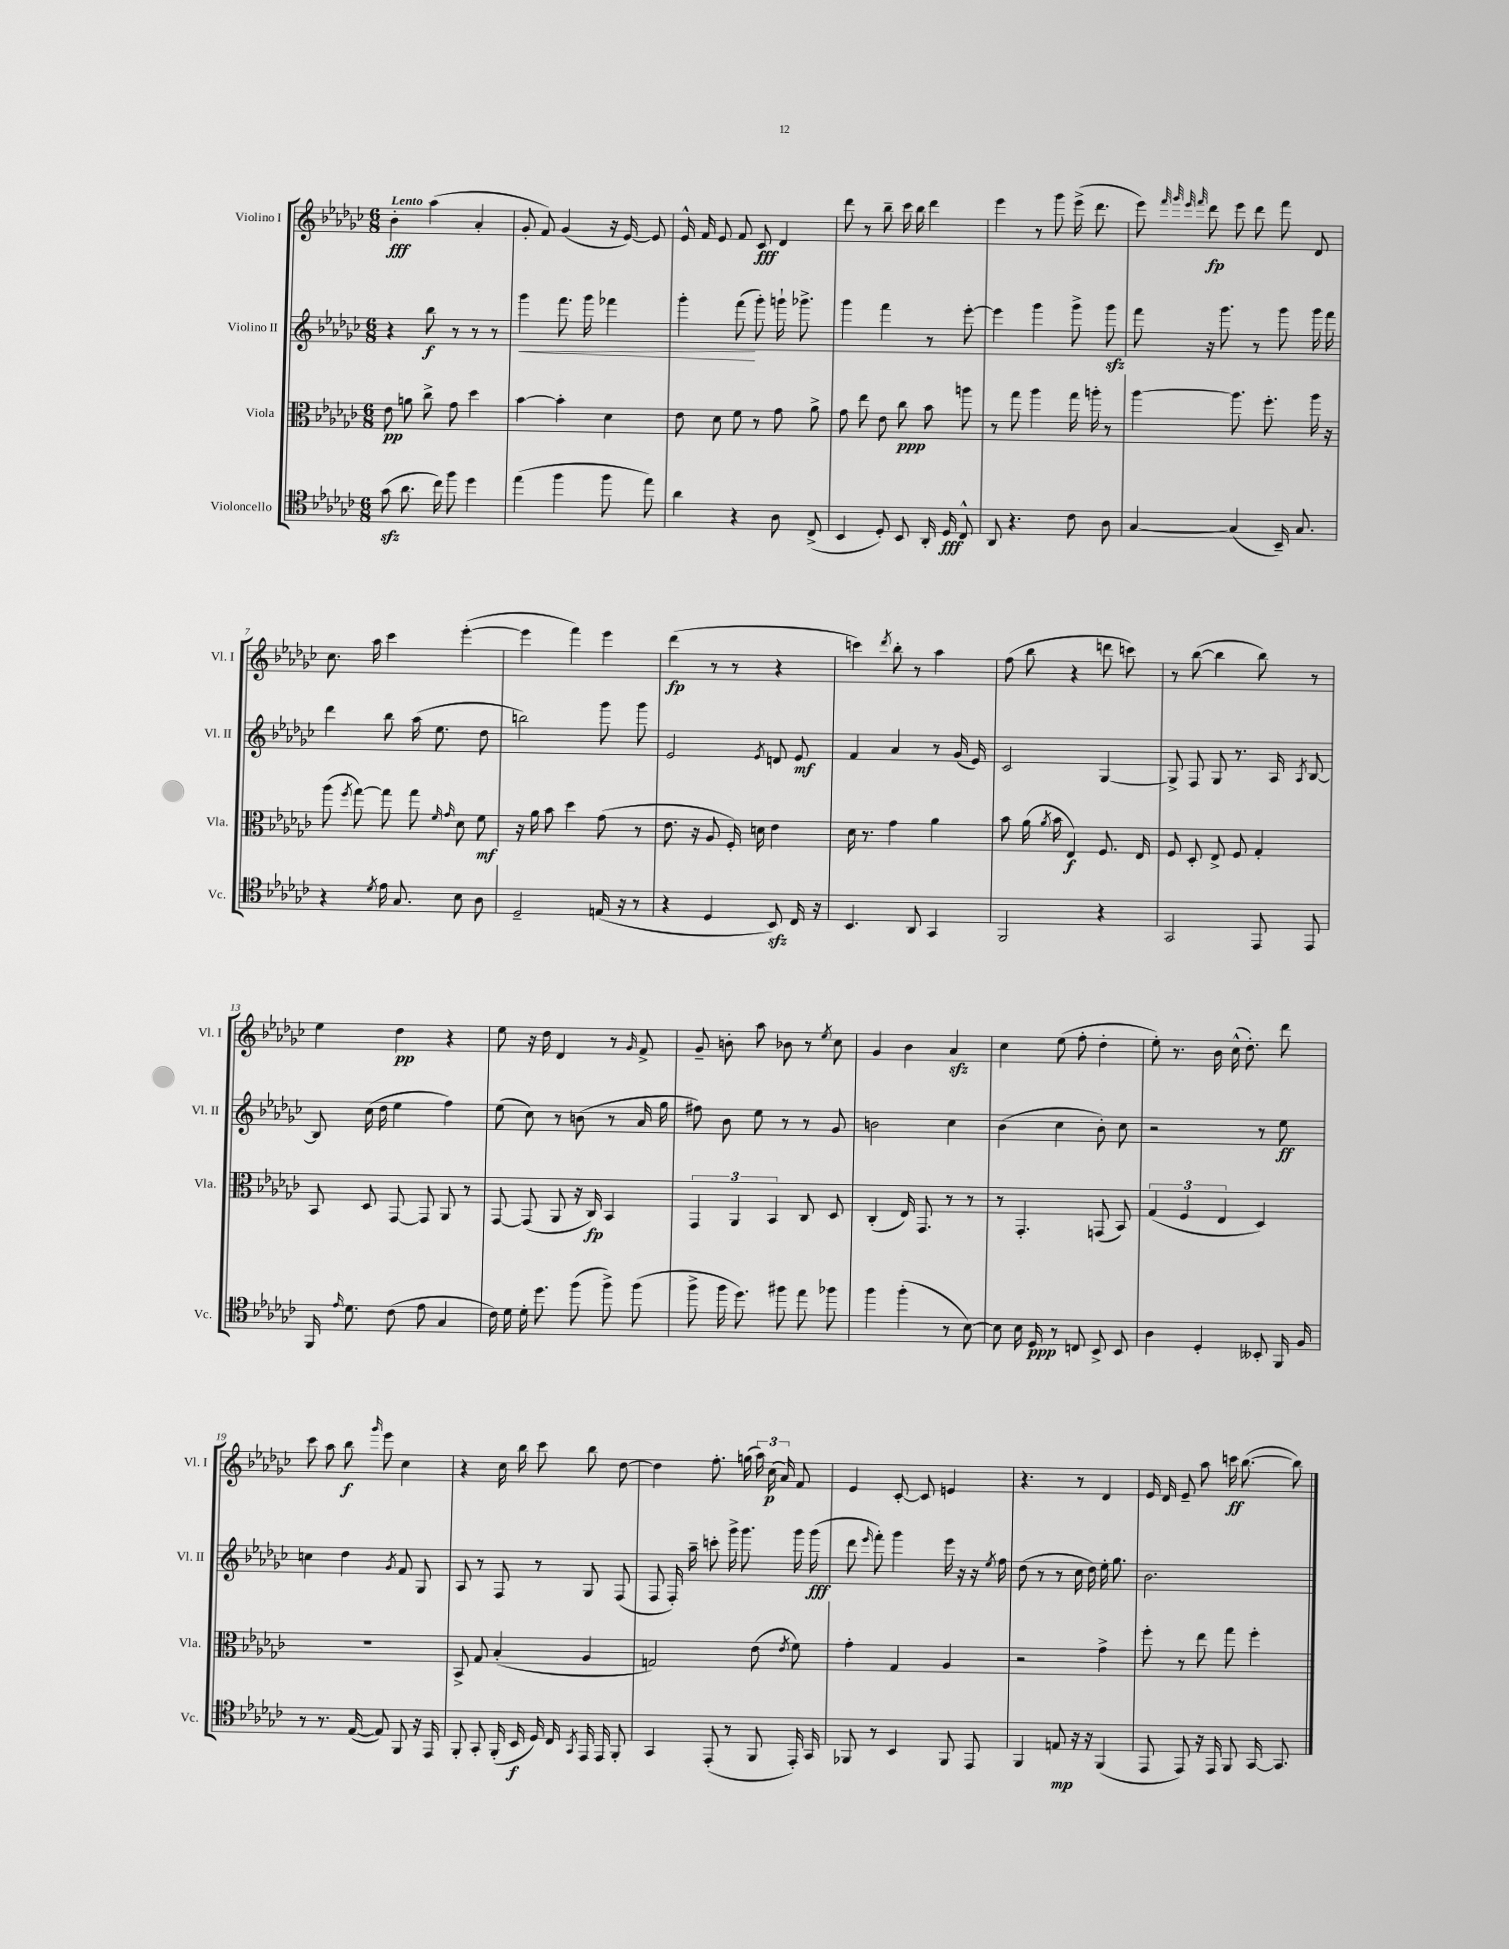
<<
\new StaffGroup <<
\new Staff = "s0" \with { instrumentName = "Violino I" shortInstrumentName = "Vl. I" } {
    \clef treble \key ges \major \numericTimeSignature \time 6/8 \tempo "Lento"
    \autoBeamOff bes'4-.\fff aes''4( aes'4-. |
    ges'8-. f'8) ges'4( r16 ees'16~) ees'8 |
    ees'16-^ f'16 ees'8 f'8 ces'8\fff des'4 |
    des'''8 r8 bes''8-- ces'''16 bes''16 des'''4 |
    ees'''4 r8 ges'''8 ees'''16->( des'''8. |
    ees'''8) \grace { f'''32 ges'''32 ees'''32 f'''32 } des'''8\fp ees'''8 des'''8 f'''8 des'8 |
    ces''8. aes''16 ces'''4 ees'''4~-.( |
    ees'''4 f'''4) ees'''4 |
    des'''4\fp( r8 r8 r4 |
    c'''4) \acciaccatura { des'''8 } bes''8-. r8 aes''4 |
    f''8( bes''8 r4 d'''8 c'''8) |
    r8 bes''8~( bes''4 bes''8) r8 |
    ees''4 des''4\pp r4 |
    ees''8 r16 des''16 des'4 r8 \grace { ges'16 } f'8-> |
    ges'8-- b'8-. aes''8 bes'8 r8 \acciaccatura { ees''8 } ces''8 |
    ges'4 bes'4 aes'4\sfz |
    ces''4 ees''8( f''8-. des''4-. |
    ees''8-.) r8. bes'16 ces''16-^( des''8.-.) des'''8 |
    ces'''8 aes''8 bes''8\f \grace { ges'''16 } ees'''8 ces''4 |
    r4 ces''16 bes''16 ces'''8 bes''8 des''8~ |
    des''4 f''8.-. g''16( \tuplet 3/2 { aes''16) ces''16\p( aes'16) } f'8 |
    ees'4 ces'8~-. ces'8 e'4 |
    r4. r8 des'4 |
    ees'16 des'16 ees'8-- aes''8 c'''16\ff bes''8.~( bes''8) \bar "|." |
}
\new Staff = "s1" \with { instrumentName = "Violino II" shortInstrumentName = "Vl. II" } {
    \clef treble \key ges \major \numericTimeSignature \time 6/8
    \autoBeamOff r4 bes''8\f r8 r8 r8 |
    ges'''4\< f'''8. ges'''16 fes'''4 |
    ges'''4-. f'''8\!( ges'''8-.) g'''16-! ges'''8.-> |
    ges'''4 f'''4 r8 ees'''8~-. |
    ees'''4 ges'''4 ges'''8-> ges'''8\sfz |
    f'''8 r16 ges'''8. r8 ges'''8 ges'''16 f'''16 |
    des'''4 bes''8 aes''16( ees''8. des''8 |
    b''2) ges'''8 ges'''8 |
    ees'2 \acciaccatura { ees'8 } d'8 ees'8\mf |
    f'4 aes'4 r8 ges'16( ees'16) |
    ces'2 ges4~ |
    ges8-> f8 ges8 r8. aes16 \acciaccatura { aes8 } bes8~ |
    bes8 ces''16( des''16 ees''4 f''4) |
    ees''8( ces''8) r8 b'8( r8 aes'16 ges''16 |
    fis''8) bes'8 ees''8 r8 r8 ges'8 |
    b'2 ces''4 |
    bes'4( ces''4 bes'8-.) ces''8 |
    r2 r8 ees''8\ff |
    c''4 des''4 \acciaccatura { ges'8 } f'8 ges8 |
    aes8 r8 f8 r8 ges8 f8( |
    f8 f16-.) aes''16-- c'''8-. ges'''16-> ges'''8. ges'''16 ges'''16\fff( |
    des'''8 \grace { ees'''16 } f'''8-.) ges'''4 ees'''16 r16 r16 \acciaccatura { ees''8 } f''16 |
    des''8( r8 r8 ces''16 des''16) ees''16-. ges''8. |
    bes'2. \bar "|." |
}
\new Staff = "s2" \with { instrumentName = "Viola" shortInstrumentName = "Vla." } {
    \clef alto \key ges \major \numericTimeSignature \time 6/8
    \autoBeamOff ees'8\pp a'8 ces''8-> ges'8 des''4 |
    bes'4~ bes'4-. des'4 |
    ees'8 des'8 f'8 r8 ges'8 aes'8-> |
    ges'8 ees''8 ees'8 ces''8\ppp bes'8 a''8 |
    r8 ges''8 aes''4 ges''16 a''16-. r8 |
    aes''4~ aes''8. f''8.-. aes''16 r16 |
    aes''8( \acciaccatura { f''8 } ges''8~) ges''8 ges''8 \grace { f'16 ges'16 } des'8 f'8\mf |
    r16 aes'16 bes'8 des''4 ges'8( r8 |
    ees'8. r16 aes8 f16-.) d'16 ees'4 |
    des'16 r8. ges'4 aes'4 |
    bes'8 aes'16( \acciaccatura { aes'8 } bes'16 ees4\f) f8. ees16 |
    f8 des8-. ees8-> f8 ges4-. |
    bes,8 des8 ges,8~ ges,8 aes,8 r8 |
    ges,8~ ges,8( aes,8 r16 ces16\fp) bes,4 |
    \tuplet 3/2 { ges,4 aes,4 bes,4 } ces8 des8 |
    ces4-.( ees16) ges,8. r8 r8 |
    r8 ges,4.-. g,8( bes,8) |
    \tuplet 3/2 { ges4( f4 ees4 } des4) |
    R2. |
    bes,8-> ges8 bes4-.( aes4 |
    g2) ees'8( \acciaccatura { ees'8 } f'8) |
    ges'4-. ges4 aes4 |
    r2 ges'4-> |
    f''8-. r8 ees''8 ges''8 f''4-. \bar "|." |
}
\new Staff = "s3" \with { instrumentName = "Violoncello" shortInstrumentName = "Vc." } {
    \clef tenor \key ges \major \numericTimeSignature \time 6/8
    \autoBeamOff ges'8\sfz( aes'8. ces''16) f''8 des''4 |
    ees''4( f''4 f''8 ees''8) |
    aes'4 r4 aes8 ces8->( |
    bes,4 des8-.) bes,8 aes,16-. des16\fff ces8-^ |
    aes,8 r4. ces'8 aes8 |
    ges4~ ges4( bes,16--) ges8. |
    r4 \acciaccatura { des'8 } ees'16 ges8. bes8 aes8 |
    des2-- e16( r16 r8 |
    r4 des4 bes,8\sfz) ces16 r16 |
    bes,4. aes,8 ges,4 |
    f,2 r4 |
    ges,2 ees,8 ees,8 |
    f,16 \grace { ees'16 } des'8. ces'8( ees'8 ges4 |
    ces'16) des'16 des'16-. des''8. f''8( f''8->) f''8( |
    f''8-> f''16 des''8.) fis''8 ees''8 fes''8 |
    f''4 f''4-.( r8 bes8~) |
    bes8 bes16 des16\ppp r8 c8 bes,8-> bes,8 |
    aes4 des4-. beses,8-. f,16 f16 |
    r8 r8. ees16~( ees8) f,8 r16 ees,16 |
    f,8-. ges,8-. f,16-.( bes,16\f des16) ces16 \acciaccatura { ges,8 } ees,16 ees,16 f,8-. |
    ges,4 ees,8-.( r8 f,8 ees,16-.) ges,16 |
    fes,8 r8 bes,4 fes,8 ees,8 |
    f,4 e8\mp r16 r16 f,4( |
    ees,8 ees,8) r16 ees,16 f,8 ges,16~ ges,8. \bar "|." |
}
>>
>>
